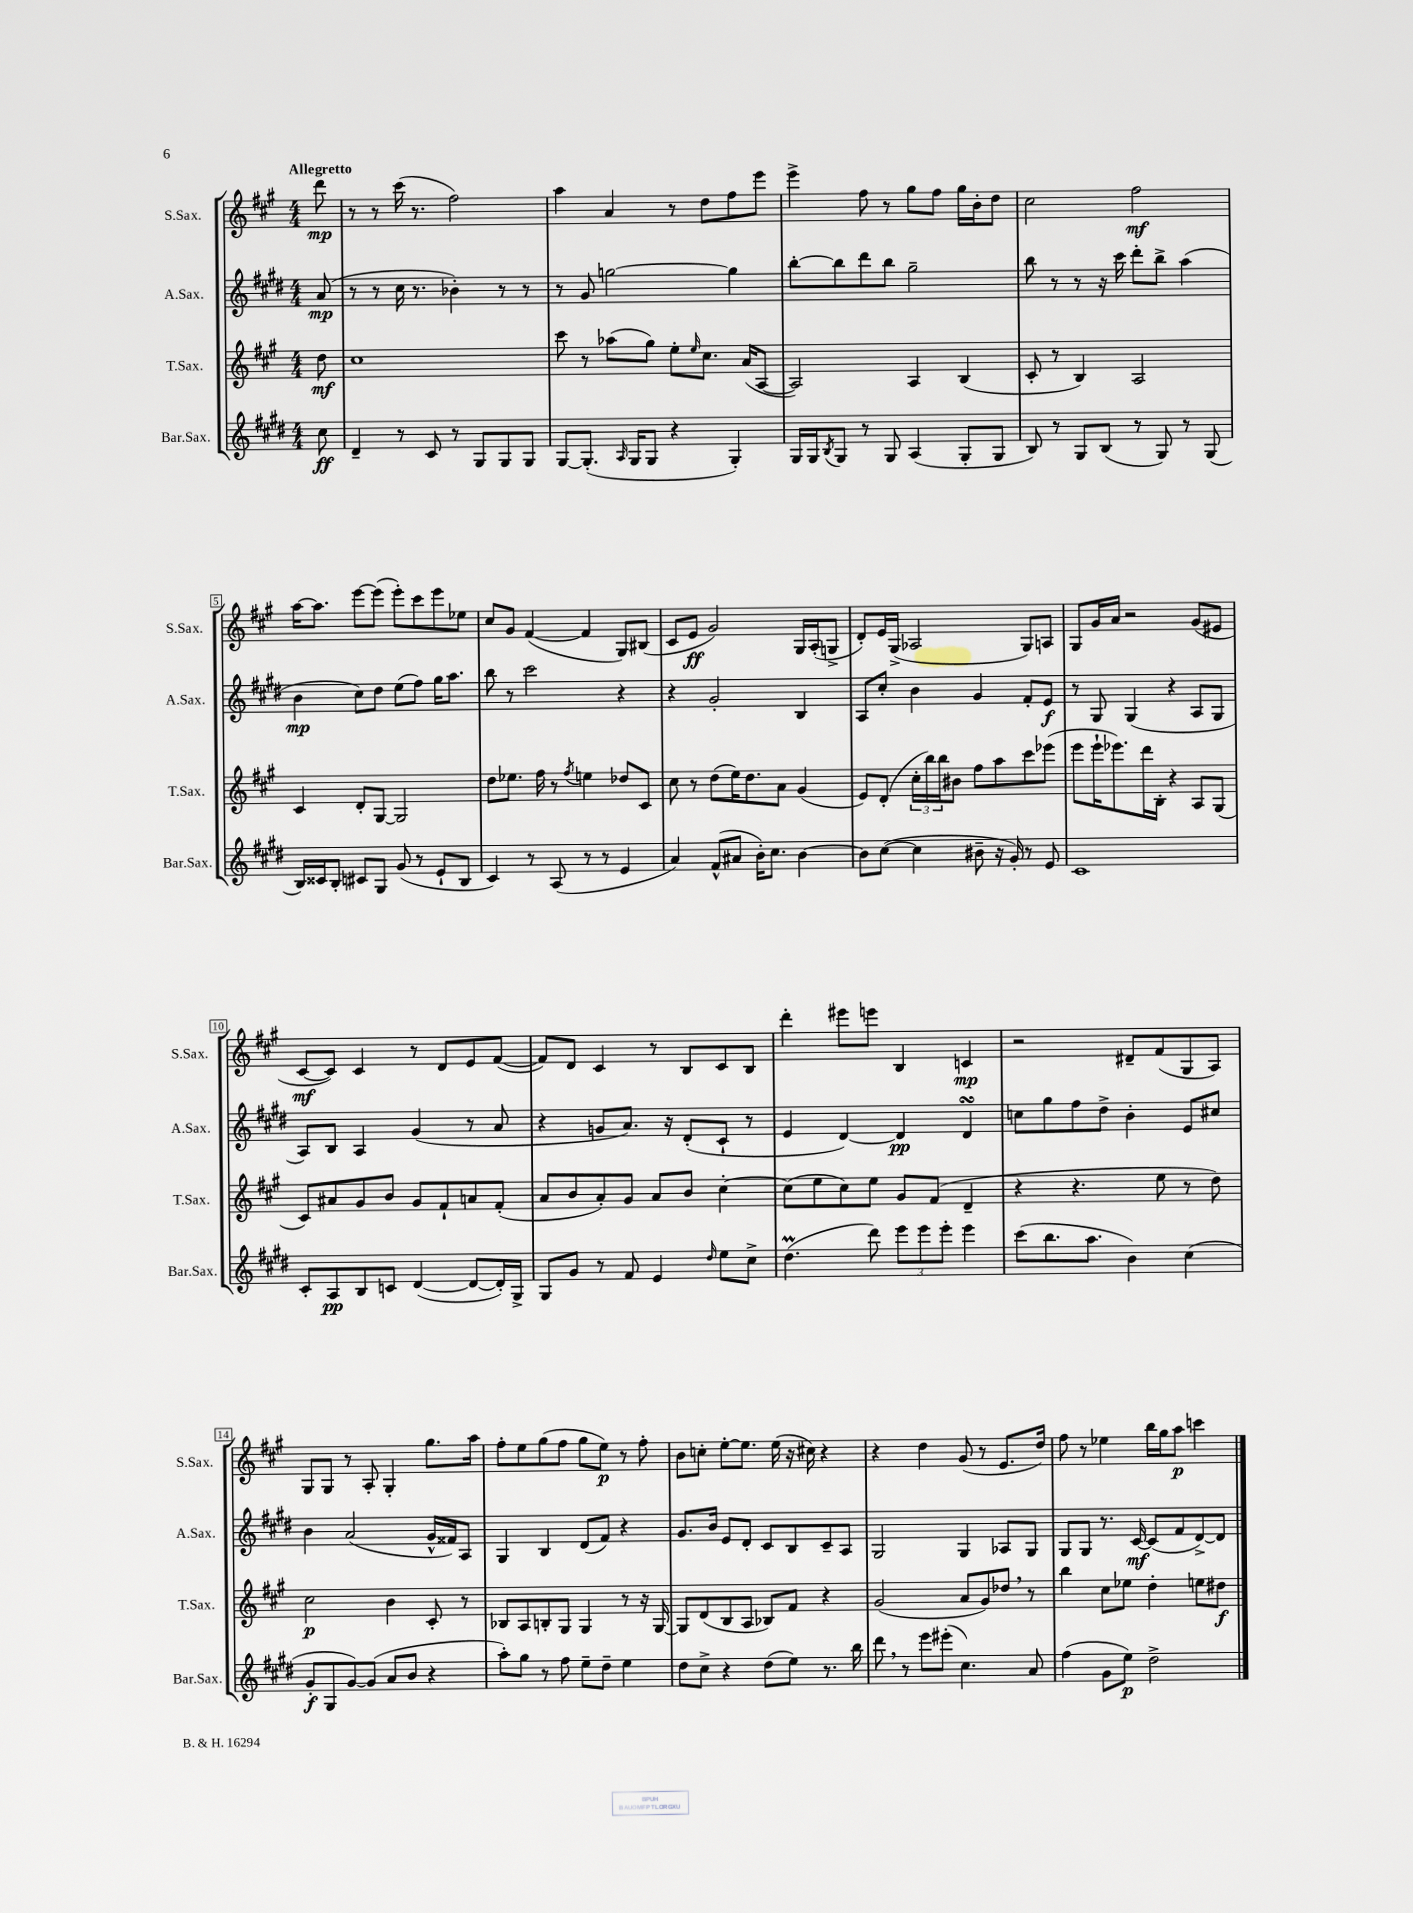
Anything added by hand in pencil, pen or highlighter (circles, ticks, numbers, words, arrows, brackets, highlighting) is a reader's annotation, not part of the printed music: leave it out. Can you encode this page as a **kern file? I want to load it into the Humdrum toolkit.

**kern	**dynam	**kern	**dynam	**kern	**dynam	**kern	**dynam
*part4	*part4	*part3	*part3	*part2	*part2	*part1	*part1
*staff4	*staff4	*staff3	*staff3	*staff2	*staff2	*staff1	*staff1
*I"Bar.Sax.	*	*I"T.Sax.	*	*I"A.Sax.	*	*I"S.Sax.	*
*I'Bar.Sax.	*	*I'T.Sax.	*	*I'A.Sax.	*	*I'S.Sax.	*
*clefG2	*	*clefG2	*	*clefG2	*	*clefG2	*
*k[f#c#g#d#]	*	*k[f#c#g#]	*	*k[f#c#g#d#]	*	*k[f#c#g#]	*
*M4/4	*	*M4/4	*	*M4/4	*	*M4/4	*
=	=	=	=	=	=	=	=
!	!	!	!	!	!	!LO:TX:a:B:t=Allegretto	!
8cc#\	ff	8dd\	mf	(8a/	mp	8ddd\	mp
=1	=1	=1	=1	=1	=1	=1	=1
4d#~/	.	1cc#	.	8r	.	8r	.
.	.	.	.	8r	.	8r	.
8r	.	.	.	16cc#\	.	(16ccc#\	.
.	.	.	.	8.r	.	8.r	.
8c#/	.	.	.	.	.	.	.
8r	.	.	.	4b-X'\)	.	2ff#\)	.
8G#/L	.	.	.	.	.	.	.
8G#/	.	.	.	8r	.	.	.
8G#/J	.	.	.	8r	.	.	.
=2	=2	=2	=2	=2	=2	=2	=2
[8G#/L	.	8ccc#\	.	8r	.	4aa\	.
(8.G#'/J]	.	8r	.	8g#/	.	.	.
.	.	(8aa-X\L	.	[2ggn\	.	4a/	.
16qqA/	.	.	.	.	.	.	.
16G#/KL	.	.	.	.	.	.	.
8G#/J	.	8gg#\J)	.	.	.	.	.
4r	.	8ee'\L	.	.	.	8r	.
.	.	16qqee/	.	.	.	.	.
.	.	8.cc#\J	.	.	.	8dd\L	.
4G#'/)	.	.	.	4gg\]	.	8ff#\	.
.	.	(16a/KL	.	.	.	.	.
.	.	[8A/J	.	.	.	8eee\J	.
=3	=3	=3	=3	=3	=3	=3	=3
16G#/LL	.	2A/])	.	[8bb'\L	.	4eee^\	.
16G#/J	.	.	.	.	.	.	.
8qB/	.	.	.	.	.	.	.
8G#/J	.	.	.	8bb\]	.	.	.
8r	.	.	.	8ddd#\	.	8ff#\	.
8G#/	.	.	.	8bb\J	.	8r	.
(4A/	.	4A/	.	2gg#~\	.	8gg#\L	.
.	.	.	.	.	.	8ff#\J	.
8G#'/L	.	(4B/	.	.	.	16gg#\LL	.
.	.	.	.	.	.	16b'\J	.
8G#/J	.	.	.	.	.	8dd\J	.
=4	=4	=4	=4	=4	=4	=4	=4
8B/)	.	8c#'/	.	8bb\	.	2cc#\	.
8r	.	8r	.	8r	.	.	.
8G#/L	.	4B/)	.	8r	.	.	.
(8B/J	.	.	.	16r	.	.	.
.	.	.	.	16ccc#\	.	.	.
8r	.	2A/	.	8ddd#'\L	.	2ff#\	mf
8G#/)	.	.	.	8bb^\J	.	.	.
8r	.	.	.	(4aa\	.	.	.
(8G#/	.	.	.	.	.	.	.
!!LO:LB:g=z
=5	=5	=5	=5	=5	=5	=5	=5
16B/LL)	.	4c#/	.	4b\	mp	[16aa\KL	.
16c##X/J	.	.	.	.	.	8.aa\J]	.
8B'/J	.	.	.	.	.	.	.
8c#X/L	.	8d'/L	.	8cc#\L)	.	[8eee\L	.
8G#/J	.	[8G#/J	.	8dd#\J	.	(8eee\J]	.
(8g#/	.	2G#/]	.	(8ee\L	.	8eee'\L)	.
8r	.	.	.	8ff#\J)	.	8ccc#\	.
8e`/L	.	.	.	16gg#\KL	.	8eee\	.
.	.	.	.	8.aa\J	.	.	.
8B/J	.	.	.	.	.	8ee-X\J	.
=6	=6	=6	=6	=6	=6	=6	=6
4c#/)	.	8dd\L	.	8bb\	.	8cc#/L	.
.	.	8.ee-X\J	.	8r	.	8g#/J	.
8r	.	.	.	2ccc#\	.	([4f#/	.
.	.	16ff#\	.	.	.	.	.
(8A/	.	8r	.	.	.	.	.
.	.	8qff#/	.	.	.	.	.
8r	.	4een\	.	.	.	4f#/]	.
8r	.	.	.	.	.	.	.
4e/	.	8dd-X/L	.	4r	.	8G#/L)	.
.	.	8c#/J	.	.	.	(8B#X/J	.
=7	=7	=7	=7	=7	=7	=7	=7
4a/)	.	8cc#\	.	4r	.	8c#/L	.
.	.	8r	.	.	.	8e/J	ff
(8f#^^/L	.	(8dd\L	.	2g#'/	.	2g#/)	.
8a#X/J	.	16ee\K)	.	.	.	.	.
.	.	8.dd\	.	.	.	.	.
16b'\KL)	.	.	.	.	.	.	.
8.cc#\J	.	.	.	.	.	.	.
.	.	8a\J	.	.	.	.	.
[4b\	.	(4g#/	.	4B/	.	16G#/LL	.
.	.	.	.	.	.	(16A'/J	.
.	.	.	.	.	.	8Gn^/J	.
=8	=8	=8	=8	=8	=8	=8	=8
8b\L]	.	8e/L)	.	8A/L	.	8d'/L)	.
([8cc#\J	.	(8d'/J	.	8cc#'/J	.	16e/L	.
.	.	.	.	.	.	(16G#^/JJ	.
4cc#\]	.	24cc#'\LL	.	4b\	.	2A-X/	.
.	.	24bb\)	.	.	.	.	.
.	.	24bb\J	.	.	.	.	.
.	.	8b#X\J	.	.	.	.	.
8b#X~\	.	8ff#\L	.	4g#/	.	.	.
16r	.	8aa\	.	.	.	.	.
16g#'/)	.	.	.	.	.	.	.
8r	.	8ccc#\	.	8f#'/L	.	8G#/L)	.
8e/	.	(8eee-X\J	.	8e/J	f	8An/J	.
=9	=9	=9	=9	=9	=9	=9	=9
1c#	.	8eee\L	.	8r	.	8G#/L	.
.	.	16eee`\K	.	8G#/	.	16g#/L	.
.	.	8.eee-X\)	.	.	.	16a/JJ	.
.	.	.	.	(4G#/	.	2r	.
.	.	16ddd\L	.	.	.	.	.
.	.	16B'\JJ	.	.	.	.	.
.	.	4r	.	4r	.	.	.
.	.	8A/L	.	8A/L	.	(8g#/L	.
.	.	(8G#/J	.	8G#/J	.	8e#X/J	.
!!LO:LB:g=z
=10	=10	=10	=10	=10	=10	=10	=10
8c#'/L	.	8c#/L)	.	8A/L)	.	[8c#/L	mf
8A/	pp	8a#X/	.	8B/J	.	8c#/J])	.
8B/	.	8g#/	.	4A/	.	4c#/	.
8cn/J	.	8b/J	.	.	.	.	.
([4d#/	.	8g#/L	.	(4g#/	.	8r	.
.	.	8f#`/	.	.	.	8d/L	.
8d#/L_	.	8an/	.	8r	.	8e/	.
16d#'/L])	.	(8f#'/J	.	8a/	.	([8f#/J	.
16G#^/JJ	.	.	.	.	.	.	.
=11	=11	=11	=11	=11	=11	=11	=11
8G#/L	.	8a/L	.	4r	.	8f#/L])	.
8g#/J	.	8b/	.	.	.	8d/J	.
8r	.	8a'/)	.	8gn/L	.	4c#/	.
8f#/	.	8g#/J	.	8.a/J)	.	.	.
4e/	.	8a/L	.	.	.	8r	.
.	.	.	.	16r	.	.	.
.	.	8b/J	.	(8d#'/L	.	8B/L	.
16qqdd#/	.	.	.	.	.	.	.
8ee\L	.	[4cc#'\	.	8c#`/J	.	8c#/	.
8cc#^\J	.	.	.	8r	.	8B/J	.
=12	=12	=12	=12	=12	=12	=12	=12
(4.dd#m\	.	(8cc#\L]	.	4e/	.	4ddd'\	.
.	.	8ee\	.	.	.	.	.
.	.	8cc#\)	.	[4d#/)	.	8eee#X\L	.
8ddd#\)	.	8ee\J	.	.	.	8eeen\J	.
12eee\L	.	8g#/L	.	4d#/]	pp	4B/	.
12eee\	.	.	.	.	.	.	.
.	.	(8f#/J	.	.	.	.	.
12eee'\J	.	.	.	.	.	.	.
4eee\	.	4d~/	.	4d#sSsS/	.	4cn/	mp
=13	=13	=13	=13	=13	=13	=13	=13
(8ccc#\L	.	4r	.	8ccn\L	.	2r	.
8.bb\	.	.	.	8gg#\	.	.	.
.	.	4.r	.	8ff#\	.	.	.
8.aa\J	.	.	.	.	.	.	.
.	.	.	.	8dd#^\J	.	.	.
4b\)	.	.	.	4b'\	.	8d#X~/L	.
.	.	8ee\	.	.	.	(8f#/	.
(4cc#\	.	8r	.	8e/L	.	8G#/	.
.	.	8dd\)	.	8cc#X/J	.	8A/J)	.
!!LO:LB:g=z
=14	=14	=14	=14	=14	=14	=14	=14
8g#'/L	f	2cc#\	p	4b\	.	8G#/L	.
8G#/	.	.	.	.	.	8G#/J	.
[8g#/)	.	.	.	(2a/	.	8r	.
(8g#/J]	.	.	.	.	.	8A'/	.
8a/L	.	4b\	.	.	.	4G#'/	.
8b/J	.	.	.	.	.	.	.
4r	.	8c#'/	.	16g#^^/LL	.	8.gg#\L	.
.	.	.	.	16f##X/J)	.	.	.
.	.	8r	.	8A/J	.	.	.
.	.	.	.	.	.	16aa\Jk	.
=15	=15	=15	=15	=15	=15	=15	=15
8aa'\L)	.	8B-X/L	.	4G#/	.	8ff#'\L	.
8gg#\J	.	8A/	.	.	.	8ee\	.
8r	.	8Bn'/	.	4B/	.	(8gg#\	.
8ff#\	.	8G#/J	.	.	.	8ff#\J	.
8ee~\L	.	4G#/	.	(8d#/L	.	8gg#\L	.
8dd#~\J	.	.	.	8f#/J)	.	8ee\J)	p
4ee\	.	8r	.	4r	.	8r	.
.	.	16r	.	.	.	8ff#'\	.
.	.	[16G#/	.	.	.	.	.
=16	=16	=16	=16	=16	=16	=16	=16
8dd#\L	.	8G#/L]	.	8.g#/L	.	8b\L	.
8cc#^\J	.	(8d/	.	.	.	8ccn'\J	.
.	.	.	.	16b/Jk	.	.	.
4r	.	8B/	.	8e/L	.	[8ee'\L	.
.	.	8A/J	.	8d#'/J	.	8.ee\J]	.
(8dd#\L	.	8B-X/L)	.	8c#/L	.	.	.
.	.	.	.	.	.	(16ee\	.
8ee\J)	.	8f#/J	.	8B/	.	16r	.
.	.	.	.	.	.	16cc#X\)	.
8.r	.	4r	.	8c#~/	.	4r	.
.	.	.	.	8A/J	.	.	.
16bb\	.	.	.	.	.	.	.
=17	=17	=17	=17	=17	=17	=17	=17
8ddd#,\	.	(2g#/	.	2G#/	.	4r	.
8r	.	.	.	.	.	.	.
8eee\L	.	.	.	.	.	4dd\	.
(8eee#X'\J	.	.	.	.	.	.	.
4.cc#\)	.	8a/L	.	4G#/	.	(8g#/	.
.	.	8g#/)	.	.	.	8r	.
.	.	8dd-X,/J	.	8A-X/L	.	8.e/L	.
8a/	.	8r	.	8G#/J	.	.	.
.	.	.	.	.	.	16dd/Jk)	.
=18	=18	=18	=18	=18	=18	=18	=18
(4ff#\	.	4bb\	.	8G#/L	.	8ff#\	.
.	.	.	.	8G#/J	.	8r	.
8g#\L	.	8cc#\L	.	8.r	.	4ee-X\	.
8ee\J)	p	8ee-X\J	.	.	.	.	.
.	.	.	.	[16c#/	mf	.	.
2dd#^\	.	4dd'\	.	(8c#/L]	.	16bb\LL	.
.	.	.	.	.	.	16gg#\J	.
.	.	.	.	8f#/	.	8aa\J	p
.	.	8een\L	.	[8d#^/)	.	4cccn\	.
.	.	8dd#X\J	f	8d#/J]	.	.	.
==	==	==	==	==	==	==	==
*-	*-	*-	*-	*-	*-	*-	*-
